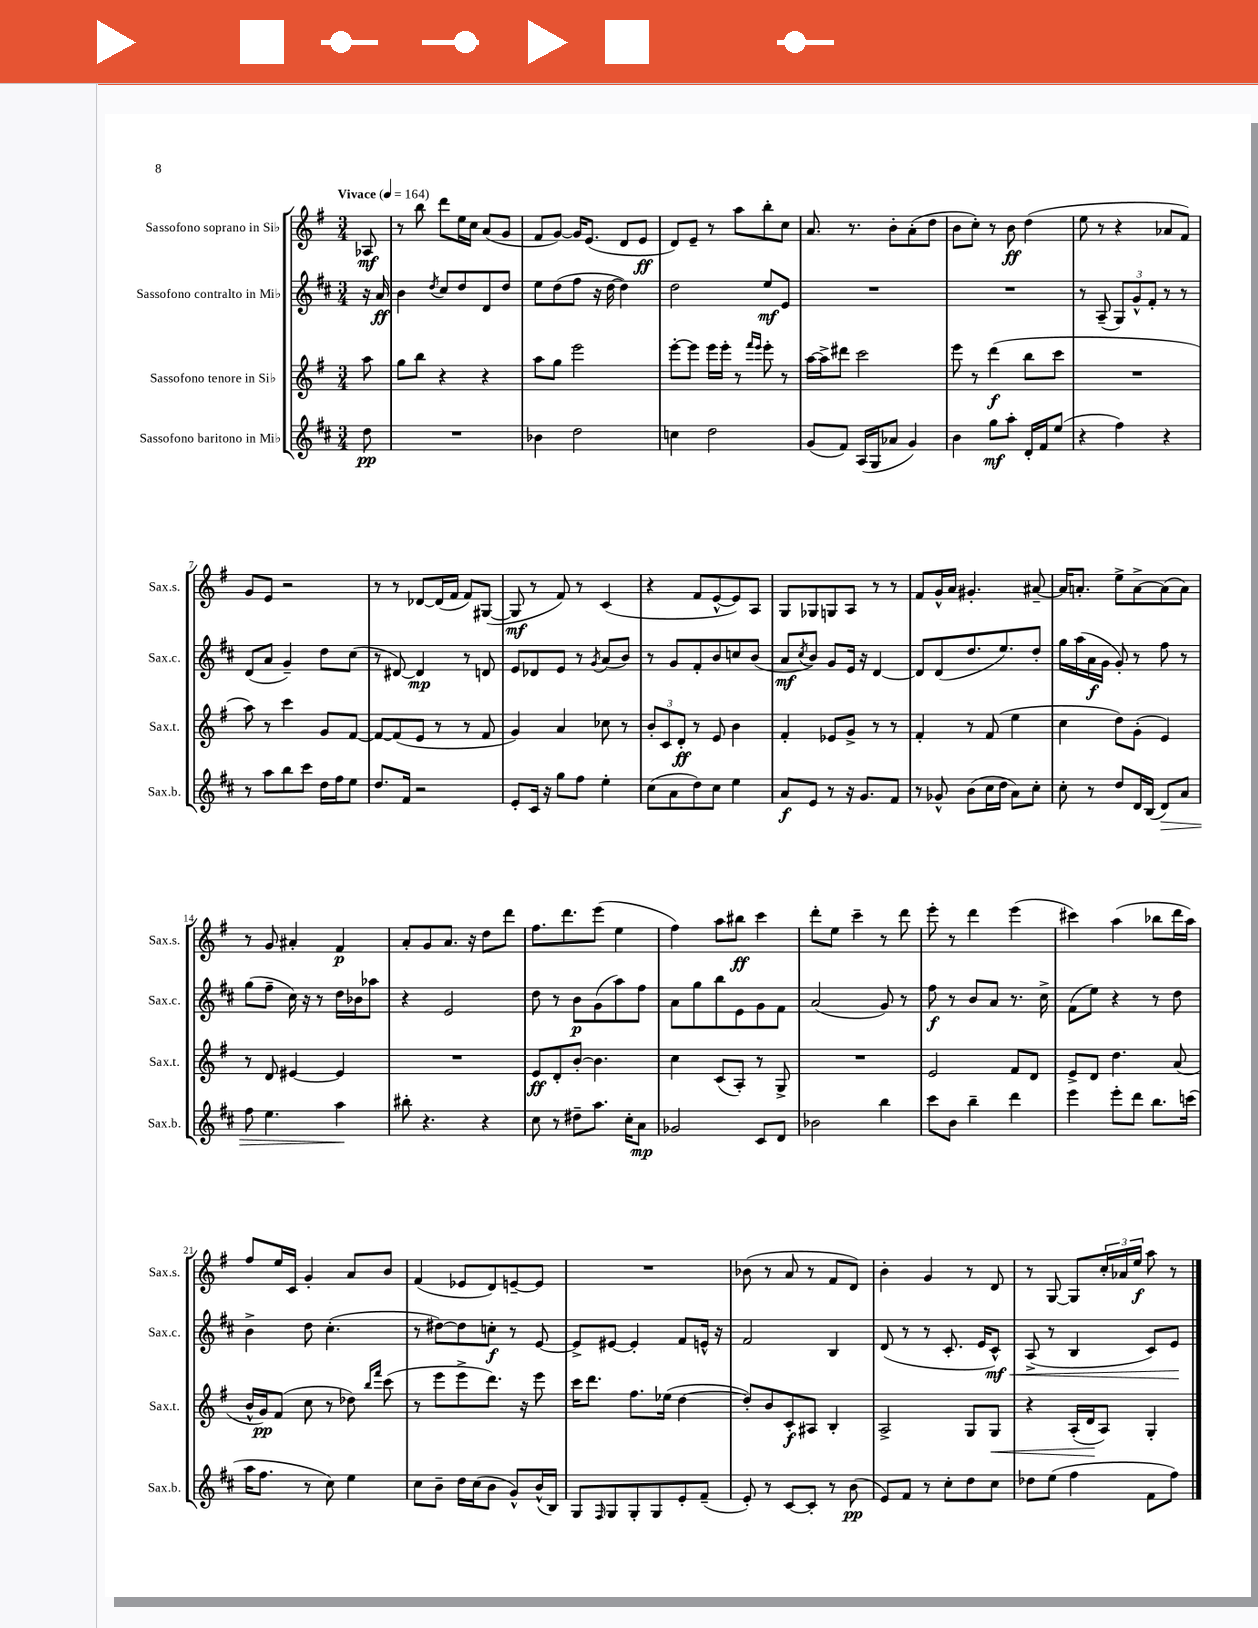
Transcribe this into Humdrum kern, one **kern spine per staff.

**kern	**kern	**kern	**kern
*staff4	*staff3	*staff2	*staff1
*clefG2	*clefG2	*clefG2	*clefG2
*k[f#c#]	*k[f#]	*k[f#c#]	*k[f#]
*M3/4	*M3/4	*M3/4	*M3/4
*MM164	*MM164	*MM164	*MM164
8dd	8aa	16r	8A-
.	.	16a	.
=	=	=	=
2.r	8gg	4b	8r
.	8bb	.	8bb
.	.	8qdd	.
.	4r	8cc#	8ddd
.	.	8dd	16ee
.	.	.	16cc
.	4r	8d	(8a
.	.	8dd	8g
=	=	=	=
4b-	8aa	8ee	8f#
.	8gg	(8dd	[8g)
2dd	2eee	8ff#	16g]
.	.	.	(8.e
.	.	16r	.
.	.	[16dd	.
.	.	4dd])	8d
.	.	.	8e
=	=	=	=
4cc	[8eee'	2dd	8d)
.	8eee]	.	8e~
2dd	16eee	.	8r
.	16eee'	.	.
.	8r	.	8aa
.	16qqfff#	.	.
.	16qqeee	.	.
.	8eee'	8ee	8bb'
.	8r	8e	8cc
=	=	=	=
(8g	[16aa	2.r	8.a
.	16aa^]	.	.
8f#)	8ddd#	.	.
.	.	.	8.r
(16A	2ccc	.	.
16G	.	.	.
8a-	.	.	8b'
4g)	.	.	(8a'
.	.	.	8dd
=	=	=	=
4b	8eee	2.r	8b
.	8r	.	8cc')
8gg	(4ddd	.	8r
8aa'	.	.	8b
16d'	8bb	.	(4dd
16f#	.	.	.
(8ee	8ccc	.	.
=	=	=	=
4r	2.r	8r	8ee
.	.	(8A~	8r
4ff#)	.	12G)	4r
.	.	12g^^	.
.	.	12f#'	.
4r	.	8r	8a-
.	.	8r	8f#)
=	=	=	=
8r	8aa)	(8d	8g
8aa	8r	8a	8e
8bb	4ccc	4g~)	2r
8ccc#	.	.	.
16dd	8g	8dd	.
16ff#	.	.	.
8ee	[8f#	(8cc#	.
=	=	=	=
8.dd	8f#_	8r	8r
.	(8f#]	[8d#)	8r
16f#	.	.	.
2r	8e	4d#]	[8d-
.	8r	.	(16d-]
.	.	.	16f#
.	8r	8r	8f#)
.	8f#	8d	([8G#
=	=	=	=
8e'	4g)	8e	8G#]
16c#	.	8d-	8r
16r	.	.	.
8gg	4a	8e	8f#)
8ff#	.	8r	8r
.	.	8qg	.
4ee'	8cc-	(8a	(4c
.	8r	8b)	.
=	=	=	=
(8cc#	12b'	8r	4r
.	12c	.	.
8a	.	8g	.
.	12d'	.	.
8dd)	8r	8f#'	8f#
8cc#	8e	8b	[8e^^
4ee	4b	8cc	8e])
.	.	(8b	8A
=	=	=	=
8a	4f#'	8a	8G
.	.	8qcc#	.
8e	.	8b)	8G-
8r	8e-	8g	8G
16r	8g^	16e	8A
8.g	.	16r	.
.	8r	[4d	8r
8f#	8r	.	8r
=	=	=	=
8r	4f#'	8d]	8f#
8g-^^	.	(8d	16g^^
.	.	.	16a
(8b	8r	8.dd	4.g#'
16cc#	(8f#	.	.
16dd	.	8.ee)	.
8a)	4ee	.	.
8cc#'	.	8dd'	[8a#~
=	=	=	=
8cc#'	4cc	16gg	16a#]
.	.	(16aa	8.a'
8r	.	16a	.
.	.	16g	.
8dd	8dd)	8g')	8ee^
16d	(8g'	8r	[8a^
(16B	.	.	.
8d)	4e)	8ff#	(8a]
8a	.	8r	8a)
=	=	=	=
8ff#	8r	(8gg	8r
4.ee	8d	8ff#~	8g
.	[4e#	16cc#)	4a#'
.	.	16r	.
.	.	8r	.
4aa	4e#]	16dd	4f#
.	.	16b-	.
.	.	8aa-	.
=	=	=	=
8bb#'	2.r	4r	8a'
4.r	.	.	8g
.	.	2e	8.a
.	.	.	16r
4r	.	.	8dd
.	.	.	8ddd
=	=	=	=
8cc#	8e	8dd	8.ff#
8r	8d'	8r	.
.	.	.	8.ddd
8dd#~	[8b'	8b	.
8.aa	4.b]	(8g	(8eee
.	.	8aa)	4ee
16cc#'	.	.	.
8a	.	8ff#	.
=	=	=	=
2g-	4cc	8a	4ff#)
.	.	8gg	.
.	(8c	8bb	8aa
.	8A')	8e	8bb#
8c#	8r	8g	4ccc
8d	8G^	8f#	.
=	=	=	=
2b-	2.r	(2a	8ddd'
.	.	.	8ee
.	.	.	4ccc~
4bb	.	8g)	8r
.	.	8r	8ddd
=	=	=	=
8ccc#	2e	8ff#	8eee'
8b	.	8r	8r
4bb~	.	8b	4ddd
.	.	8a	.
4ddd	8f#	8.r	(4eee
.	8d	.	.
.	.	16cc#^	.
=	=	=	=
4eee	8e^	(8f#	4ccc#)
.	8d	8ee)	.
8eee'	4.dd	4r	(4aa
8ddd	.	.	.
8.bb	.	8r	8bb-
.	(8a	8dd	16ddd
(16ccc	.	.	16aa)
=	=	=	=
16aa	16b^^	4b^	8ff#
8.ff#	16g)	.	.
.	(8f#	.	16ee
.	.	.	16c
8r	8cc	8dd	4g'
8cc#)	8r	(4.cc#'	.
4ee	8dd-)	.	8a
.	16qqbb	.	.
.	16qqfff#	.	.
.	(8ccc	.	8b
=	=	=	=
8cc#	8r	8r	(4f#
8b~	8eee	[8dd#)	.
16dd	8eee^	8dd#]	8e-
(16cc#	.	.	.
8b	8.ddd)	8cc'	8d)
8g^^)	.	8r	[8e~
.	16r	.	.
(16b^^	8eee	[8e	8e]
16B)	.	.	.
=	=	=	=
8G	16ccc	8e^]	2.r
.	8.ddd	.	.
16qqF#	.	.	.
8G	.	[8e#	.
8G'	8.ff#	4e#']	.
8G	.	.	.
.	(16ee-	.	.
8e'	[4dd	8f#	.
(8f#~	.	16e^^	.
.	.	16r	.
=	=	=	=
8e')	8dd'])	2f#	(8b-
8r	8b	.	8r
[8c#	8c'	.	8a
8c#']	8A#	.	8r
8r	4B'	4B	8f#
(8b	.	.	8d)
=	=	=	=
8e)	2A^	(8d	4b'
8f#	.	8r	.
8r	.	8r	4g
8cc#'	.	8.c#'	.
8dd	8G	.	8r
.	.	16e	.
8cc#	8G	8c#^^)	8d
=	=	=	=
8dd-	4r	(8A^	8r
(8ee	.	8r	[8G
4ff#	(16A'	4B	8G]
.	16d	.	.
.	8A)	.	24cc'
.	.	.	24a-
.	.	.	24ee
8f#	4G'	8c#)	8aa
8ff#)	.	8e	8r
==	==	==	==
*-	*-	*-	*-
